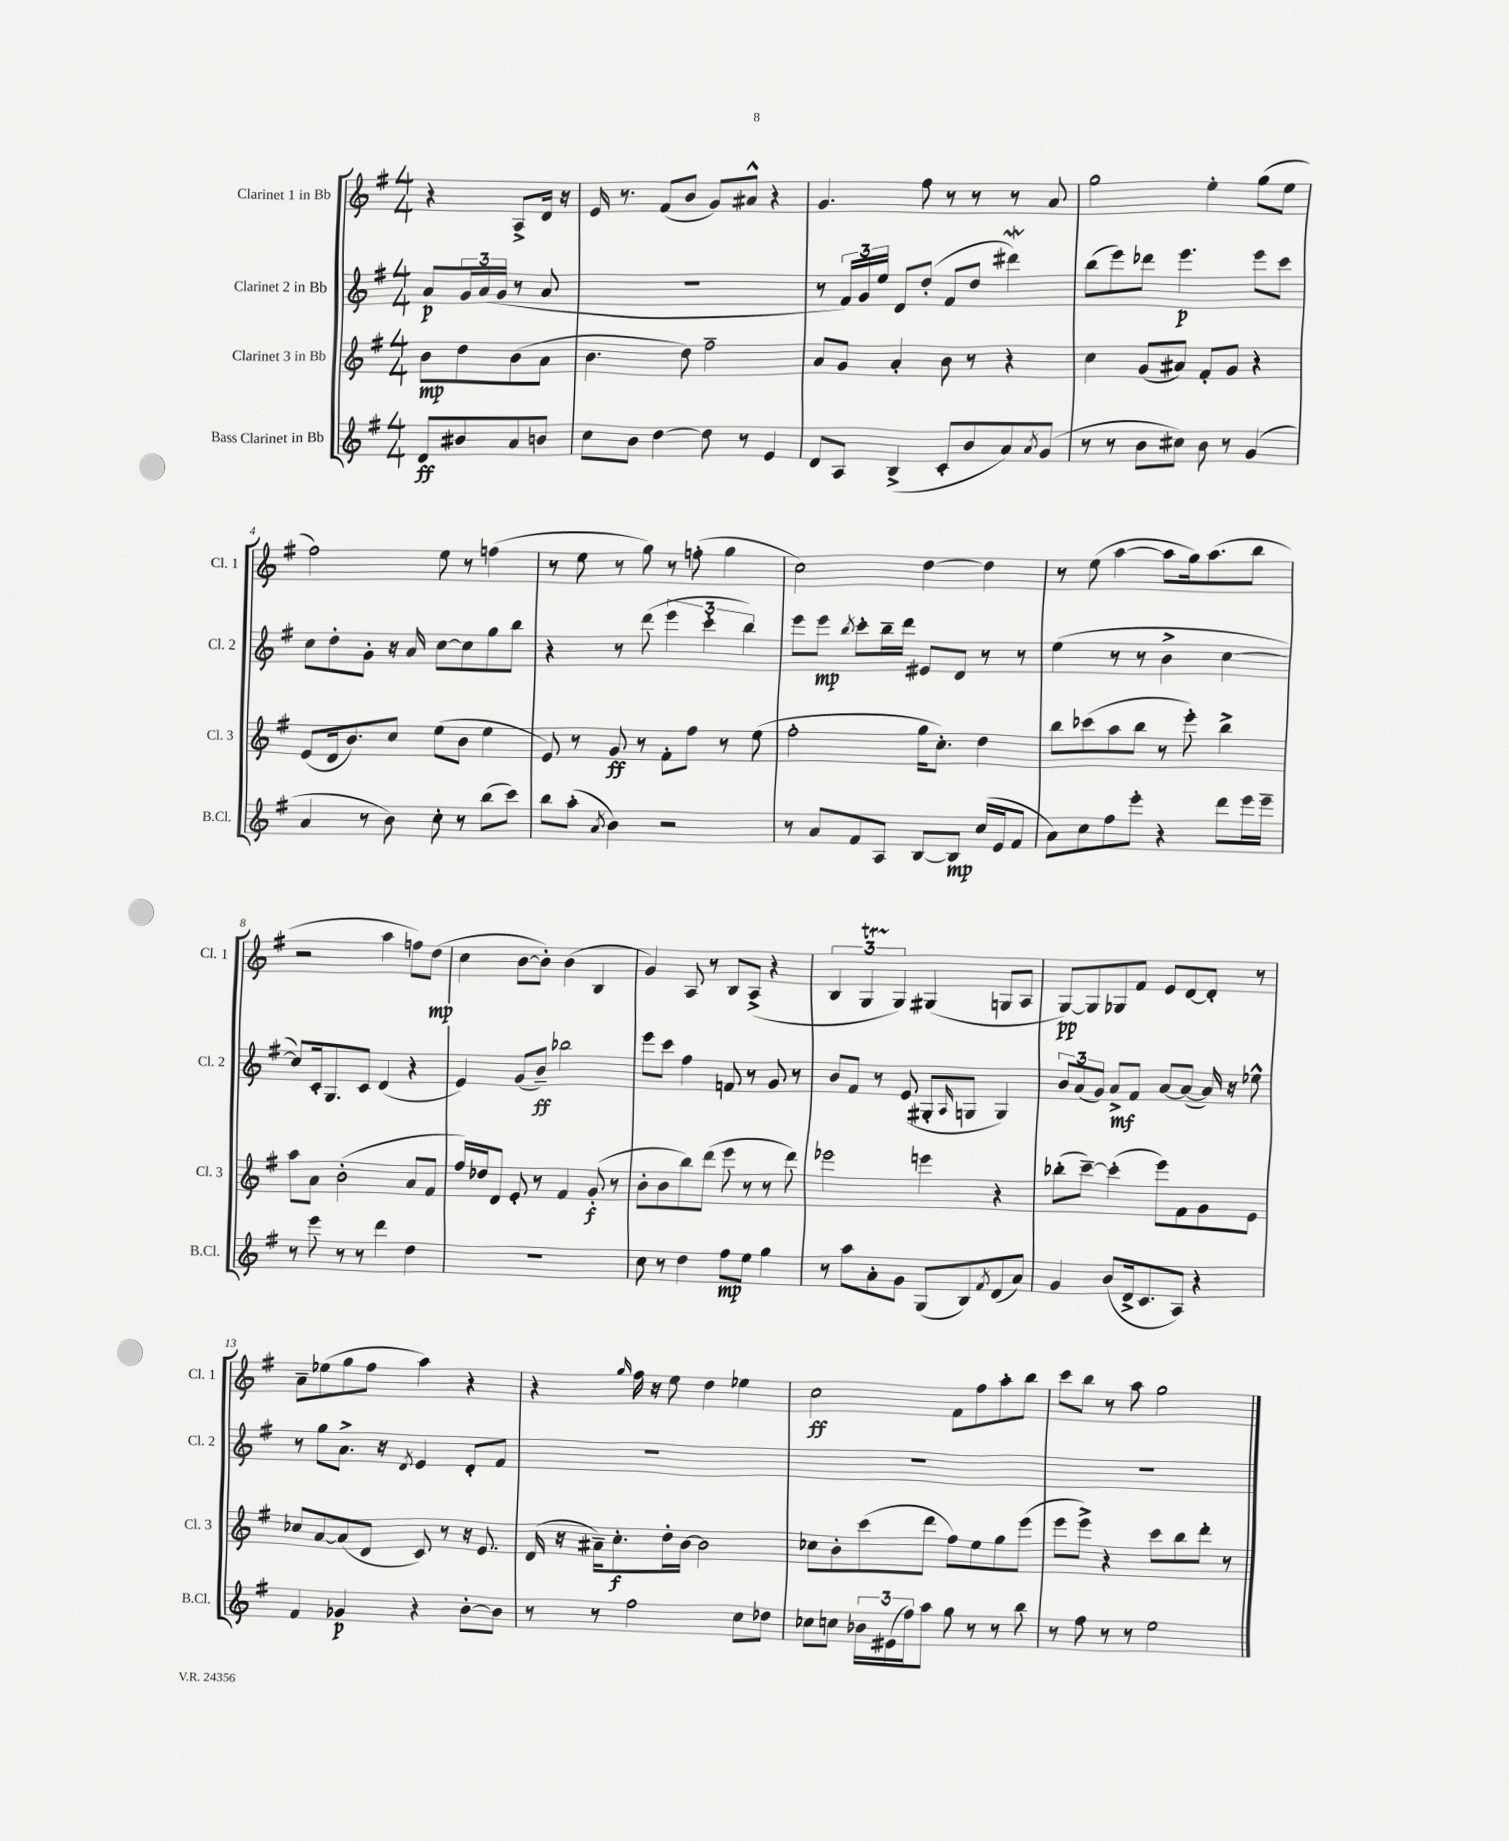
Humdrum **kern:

**kern	**kern	**kern	**kern
*staff4	*staff3	*staff2	*staff1
*clefG2	*clefG2	*clefG2	*clefG2
*k[f#]	*k[f#]	*k[f#]	*k[f#]
*M4/4	*M4/4	*M4/4	*M4/4
8d	8b	8a	4r
8b#	8dd	24g	.
.	.	(24a	.
.	.	24g	.
8a	(8b	8r	8A^
8b	8a	8a	16d
.	.	.	16r
=	=	=	=
8cc	4.b	1r	16e
.	.	.	8.r
8b	.	.	.
[4dd	.	.	(8f#
.	8dd)	.	8b
8dd]	2ff#~	.	8g)
8r	.	.	8a#^^
4e	.	.	4r
=	=	=	=
8d	8a	8r	4.g
8A	8g	24f#)	.
.	.	24g	.
.	.	24ee	.
(4B^	4a'	8d	.
.	.	(8dd'	8ff#
8c'	8b	8f#	8r
8b	8r	8dd	8r
8a)	4r	4ddd#)	8r
8qa	.	.	.
(8g	.	.	8a
=	=	=	=
8r	4cc	(8bb	2gg
8r	.	8eee)	.
8b	(8g	8ddd-	.
8cc#)	8a#)	4.eee	.
8b	8f#'	.	4ee'
8r	8g	.	.
(4g	4r	8eee	(8gg
.	.	8ccc	8ee
=	=	=	=
4a	(8e	8cc	2ff#)
.	16d	8dd'	.
.	8.b)	.	.
8r	.	8g'	.
8b)	8cc	16r	.
.	.	16a	.
8cc'	(8ee	[8cc	8ee
8r	8b	8cc]	8r
(8bb	4ee	8gg	(4ff
8ccc)	.	8bb	.
=	=	=	=
8bb	8e)	4r	8r
(8aa'	8r	.	8ee
8qa	.	.	.
4b)	8g	8r	8r
.	8r	(8ddd	8gg)
2r	8f#'	6eee	8r
.	8ff#	.	(8ff'
.	.	6ccc'	.
.	8r	.	4gg
.	.	6bb)	.
.	(8ee	.	.
=	=	=	=
8r	2ff#'	8eee	2cc)
8a	.	8eee	.
.	.	8qbb	.
8f#	.	8ccc'	.
8A	.	16bb~	.
.	.	16ddd	.
[8B	16gg	8e#	[4dd
.	8.cc')	.	.
8B]	.	8d	.
(16cc	4dd	8r	4dd]
16e	.	.	.
8f#	.	8r	.
=	=	=	=
8a)	8bb	(4ee	8r
8cc	(8ccc-	.	(8ee
8ff#	8aa	8r	[4aa
8eee'	8bb	8r	.
4r	8r	4b^	8aa]
.	8eee')	.	16gg)
.	.	.	(8.aa
8ddd	4bb^	[4cc	.
16eee	.	.	8bb
16eee~	.	.	.
=	=	=	=
8r	8aa	8cc])	2r
8eee	8a	16c'	.
.	.	8.G	.
8r	(2b'	.	.
8r	.	8c	.
4ddd	.	(4d	4aa
4dd	8a	4r	8ff)
.	8f#	.	(8dd
=	=	=	=
1r	16ff#)	4e)	4cc
.	16dd-	.	.
.	8d	.	.
.	8e'	(8g	[8b
.	8r	8b~)	8b'])
.	4f#	2bb-	(4b
.	(8g'	.	4B
.	8r	.	.
=	=	=	=
8cc	8b'	8eee	4g)
8r	8b	8ccc	.
4dd	8bb)	4ff#	8A
.	(8ddd	.	8r
8ff#	8eee	8f	8B
8ee	8r	8r	(8A^
4gg	8r	8g	4r
.	8ddd)	8r	.
=	=	=	=
8r	2eee-	8b	6B
8aa	.	8f#	.
.	.	.	6G
8a'	.	8r	.
.	.	.	6G)
8g	.	(8e	.
(8G	4eee	8G#'	(4G#
.	.	16qqA	.
8B)	.	8G	.
8qf#	.	.	.
(8d	4r	4G)	8G
8a)	.	.	8A
=	=	=	=
4g	(8bb-'	12b	[8G)
.	.	(12a	.
.	[8ccc~)	.	8G]
.	.	12g)	.
(8b	(4ccc']	8a^	8G-
16d^	.	8f#	8f#
8.c	.	.	.
.	8eee)	[8a	8e
8A)	8f#	(8a_	[8d
4r	8g	16a])	8d']
.	.	16r	.
.	8e	8ee-^^	8r
=	=	=	=
4f#	8cc-	8r	8a~
.	[8a	8gg	(8ee-
4g-	(8a]	8.a^	8gg
.	8d	.	8ff#
.	.	16r	.
.	.	8qd	.
4r	8c)	4e	4aa)
.	8r	.	.
[8b'	16r	8d'	4r
.	8.e	.	.
8b]	.	8f#	.
=	=	=	=
8r	(16d	1r	4r
.	16r	.	.
8r	16a#~)	.	.
.	8.cc'	.	.
.	.	.	16qqgg
2ff#	.	.	16ff#
.	.	.	16r
.	16dd'	.	8ee
.	[16b	.	.
.	2b]	.	4dd
8cc	.	.	4ee-
8dd-	.	.	.
=	=	=	=
8cc-	8cc-	1r	2cc
8cc	8b'	.	.
24b-	(8ccc	.	.
(24e#	.	.	.
24ff#)	.	.	.
8aa	8ddd	.	.
8gg	8ff#)	.	8f#
8r	8ee	.	8ff#
8r	8gg	.	8aa'
8bb	(8eee	.	8bb
=	=	=	=
8r	8eee	1r	8ccc
8ff#	8eee^)	.	8bb
8r	4r	.	8r
8r	.	.	8aa
2ee	8ccc	.	2gg
.	8bb	.	.
.	8ddd'	.	.
.	8r	.	.
==	==	==	==
*-	*-	*-	*-
